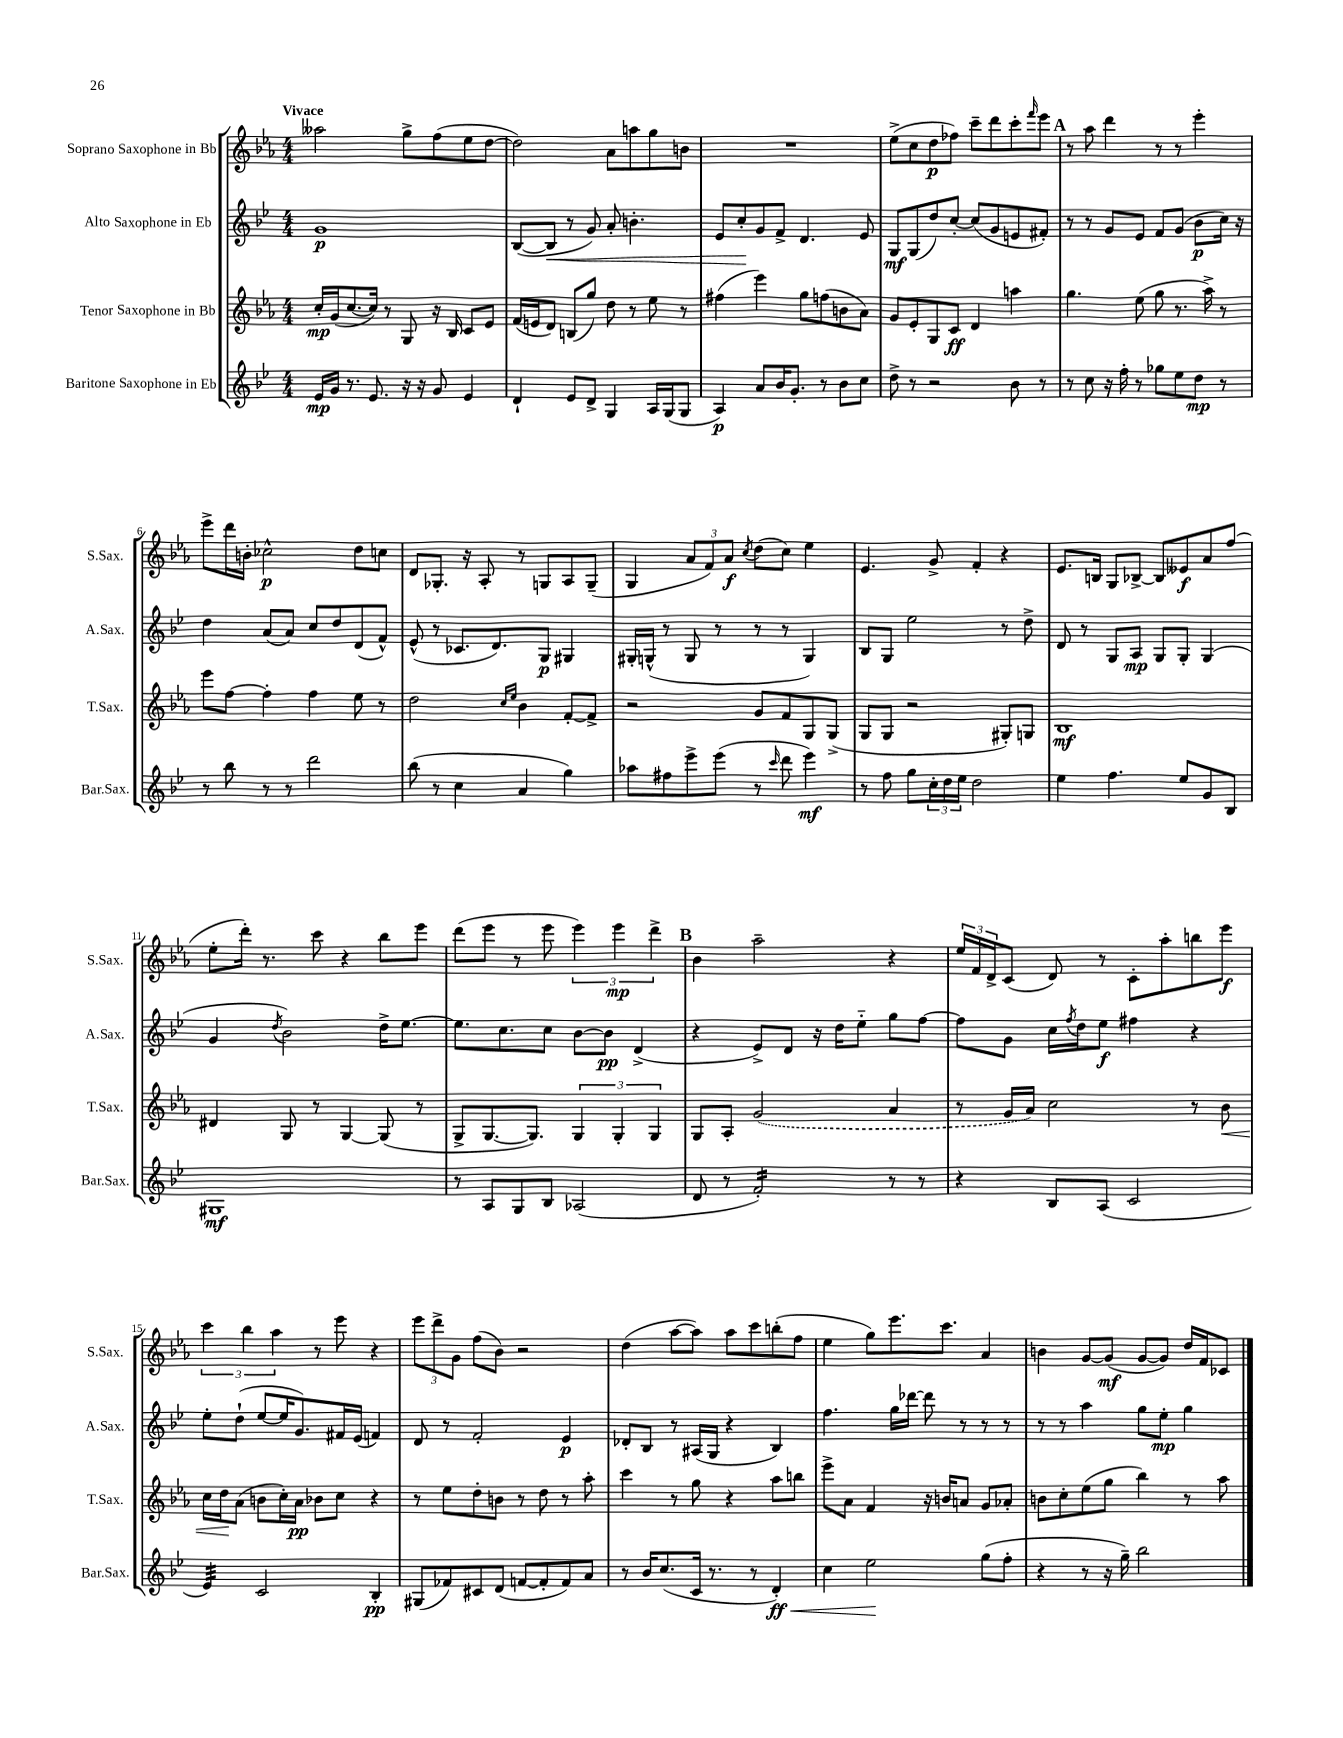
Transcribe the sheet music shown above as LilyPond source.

<<
\new StaffGroup <<
\new Staff = "s0" \with { instrumentName = "Soprano Saxophone in Bb" shortInstrumentName = "S.Sax." } {
    \clef treble \key ees \major \numericTimeSignature \time 4/4 \tempo "Vivace"
    aeses''2 g''8-> f''8( ees''8 d''8~ |
    d''2) aes'8 a''8 g''8 b'8 |
    R1 |
    ees''8->( c''8 d''8\p fes''8) c'''8-- d'''8 c'''8-. \grace { f'''16 } ees'''8 |
    \mark \markup { \bold "A" } r8 aes''8 d'''4 r8 r8 ees'''4-. |
    ees'''8-> d'''16 b'16-. ces''2-^\p d''8 c''8 |
    d'8 ges8.-. r16 aes8-. r8 g8 aes8 g8--( |
    g4 \tuplet 3/2 { aes'8 f'8) aes'8\f } \acciaccatura { c''8 } d''8( c''8) ees''4 |
    ees'4. g'8-> f'4-. r4 |
    ees'8. b16 g8 bes8~-> bes8 eeses'8\f aes'8 f''8( |
    ees''8-. d'''16-.) r8. c'''8 r4 bes''8 ees'''8 |
    d'''8( ees'''8 r8 ees'''8 \tuplet 3/2 { ees'''4) ees'''4\mp d'''4-> } |
    \mark \markup { \bold "B" } bes'4 aes''2-- r4 |
    \tuplet 3/2 { ees''16 f'16 d'16-> } c'8( d'8) r8 c'8-. aes''8-. b''8 ees'''8\f |
    \tuplet 3/2 { c'''4 bes''4 aes''4 } r8 ees'''8 r4 |
    \tuplet 3/2 { ees'''8 d'''8-> g'8 } f''8( bes'8) r2 |
    d''4( aes''8~ aes''8) aes''8 c'''8 b''8-.( f''8 |
    ees''4 g''8) ees'''8. c'''8. aes'4 |
    b'4 g'8~ g'8\mf( g'8~ g'8) d''16 f'16 ces'8 \bar "|." |
}
\new Staff = "s1" \with { instrumentName = "Alto Saxophone in Eb" shortInstrumentName = "A.Sax." } {
    \clef treble \key bes \major \numericTimeSignature \time 4/4
    g'1\p |
    bes8~( bes8\< r8 g'8) a'8-. b'4.-. |
    ees'8 c''8-.\! g'8 f'8-> d'4. ees'8 |
    g8\mf g8( d''8) c''8~-. c''8( g'8 e'8 fis'8-.) |
    \mark \markup { \bold "A" } r8 r8 g'8 ees'8 f'8 g'8( bes'8\p c''16) r16 |
    d''4 a'8( a'8) c''8 d''8 d'8( f'8-^) |
    ees'8-^( r8 ces'8. d'8.) g8\p gis4 |
    gis16-. g16-^( r8 g8 r8 r8 r8 g4) |
    bes8 g8 ees''2 r8 d''8-> |
    d'8 r8 g8 a8\mp g8 g8-. g4( |
    g'4 \acciaccatura { d''8 } bes'2) d''16-> ees''8.~ |
    ees''8. c''8. c''8 bes'8~ bes'8\pp d'4->( |
    \mark \markup { \bold "B" } r4 ees'8->) d'8 r16 d''16 ees''8-_ g''8 f''8~ |
    f''8 g'8 c''16 \acciaccatura { f''8 } d''16 ees''8\f fis''4 r4 |
    ees''8-. d''8-!( ees''8~ ees''16 g'8.) fis'16 ees'16( f'4) |
    d'8 r8 f'2-. ees'4\p |
    des'8-. bes8 r8 ais16( g16 r4 bes4) |
    f''4. g''16 des'''16~ des'''8 r8 r8 r8 |
    r8 r8 a''4 g''8 ees''8-.\mp g''4 \bar "|." |
}
\new Staff = "s2" \with { instrumentName = "Tenor Saxophone in Bb" shortInstrumentName = "T.Sax." } {
    \clef treble \key ees \major \numericTimeSignature \time 4/4
    c''16-.\mp g'16( c''8.~ c''16) r8 g8 r16 bes16 c'8 ees'8 |
    f'16( e'16 d'8) b8( g''8) d''8 r8 ees''8 r8 |
    fis''4( ees'''4) g''8 f''8( b'8 aes'8) |
    g'8 ees'8-. g8 c'8\ff d'4 a''4 |
    \mark \markup { \bold "A" } g''4. ees''8( g''8 r8. aes''16->) r8 |
    ees'''8 f''8~ f''4-. f''4 ees''8 r8 |
    d''2 \grace { c''16 ees''16 } bes'4 f'8~-. f'8-> |
    r2 g'8 f'8 g8 g8->( |
    g8 g8 r2 gis8-.) g8 |
    bes1\mf |
    dis'4 g8 r8 g4~ g8( r8 |
    g8-> g8.~ g8.) \tuplet 3/2 { g4 g4-. g4 } |
    \mark \markup { \bold "B" } g8 aes8-. \once \slurDashed g'2( aes'4 |
    r8 g'16 aes'16) c''2 r8 bes'8\< |
    c''16 d''16\! aes'8( b'8 c''16-.) aes'16\pp bes'8 c''8 r4 |
    r8 ees''8 d''8-. b'8 r8 d''8 r8 aes''8-. |
    c'''4 r8 g''8 r4 aes''8 b''8 |
    ees'''8-> aes'8 f'4 r16 b'16 a'8 g'8 aes'8-. |
    b'8 c''8-. ees''8( g''8 bes''4) r8 aes''8 \bar "|." |
}
\new Staff = "s3" \with { instrumentName = "Baritone Saxophone in Eb" shortInstrumentName = "Bar.Sax." } {
    \clef treble \key bes \major \numericTimeSignature \time 4/4
    ees'16\mp g'16 r8. ees'8. r16 r16 g'8 ees'4 |
    d'4-! ees'8 d'8-> g4 a16 g16( g8 |
    a4\p) a'8 bes'16 g'8.-. r8 bes'8 c''8 |
    d''8-> r8 r2 bes'8 r8 |
    \mark \markup { \bold "A" } r8 c''8 r16 f''16-. r8 ges''8 ees''8 d''8\mp r8 |
    r8 bes''8 r8 r8 d'''2 |
    bes''8( r8 c''4 a'4 g''4) |
    aes''8 fis''8 ees'''8-> ees'''8( r8 \grace { c'''16 } d'''8 ees'''4\mf) |
    r8 f''8 g''8 \tuplet 3/2 { c''16-. d''16 ees''16 } d''2 |
    ees''4 f''4. ees''8 g'8 bes8 |
    gis1\mf |
    r8 a8 g8 bes8 aes2( |
    \mark \markup { \bold "B" } d'8 r8 f'2:16-.) r8 r8 |
    r4 bes8 a8( c'2 |
    ees'4:32) c'2 bes4-.\pp |
    gis8( fes'8) cis'8 d'8( f'8~ f'8-. f'8) a'8 |
    r8 bes'16 c''8.( c'16 r8. r8 d'4-.\ff\<) |
    c''4 ees''2\! g''8( f''8-. |
    r4 r8 r16 g''16--) bes''2 \bar "|." |
}
>>
>>
